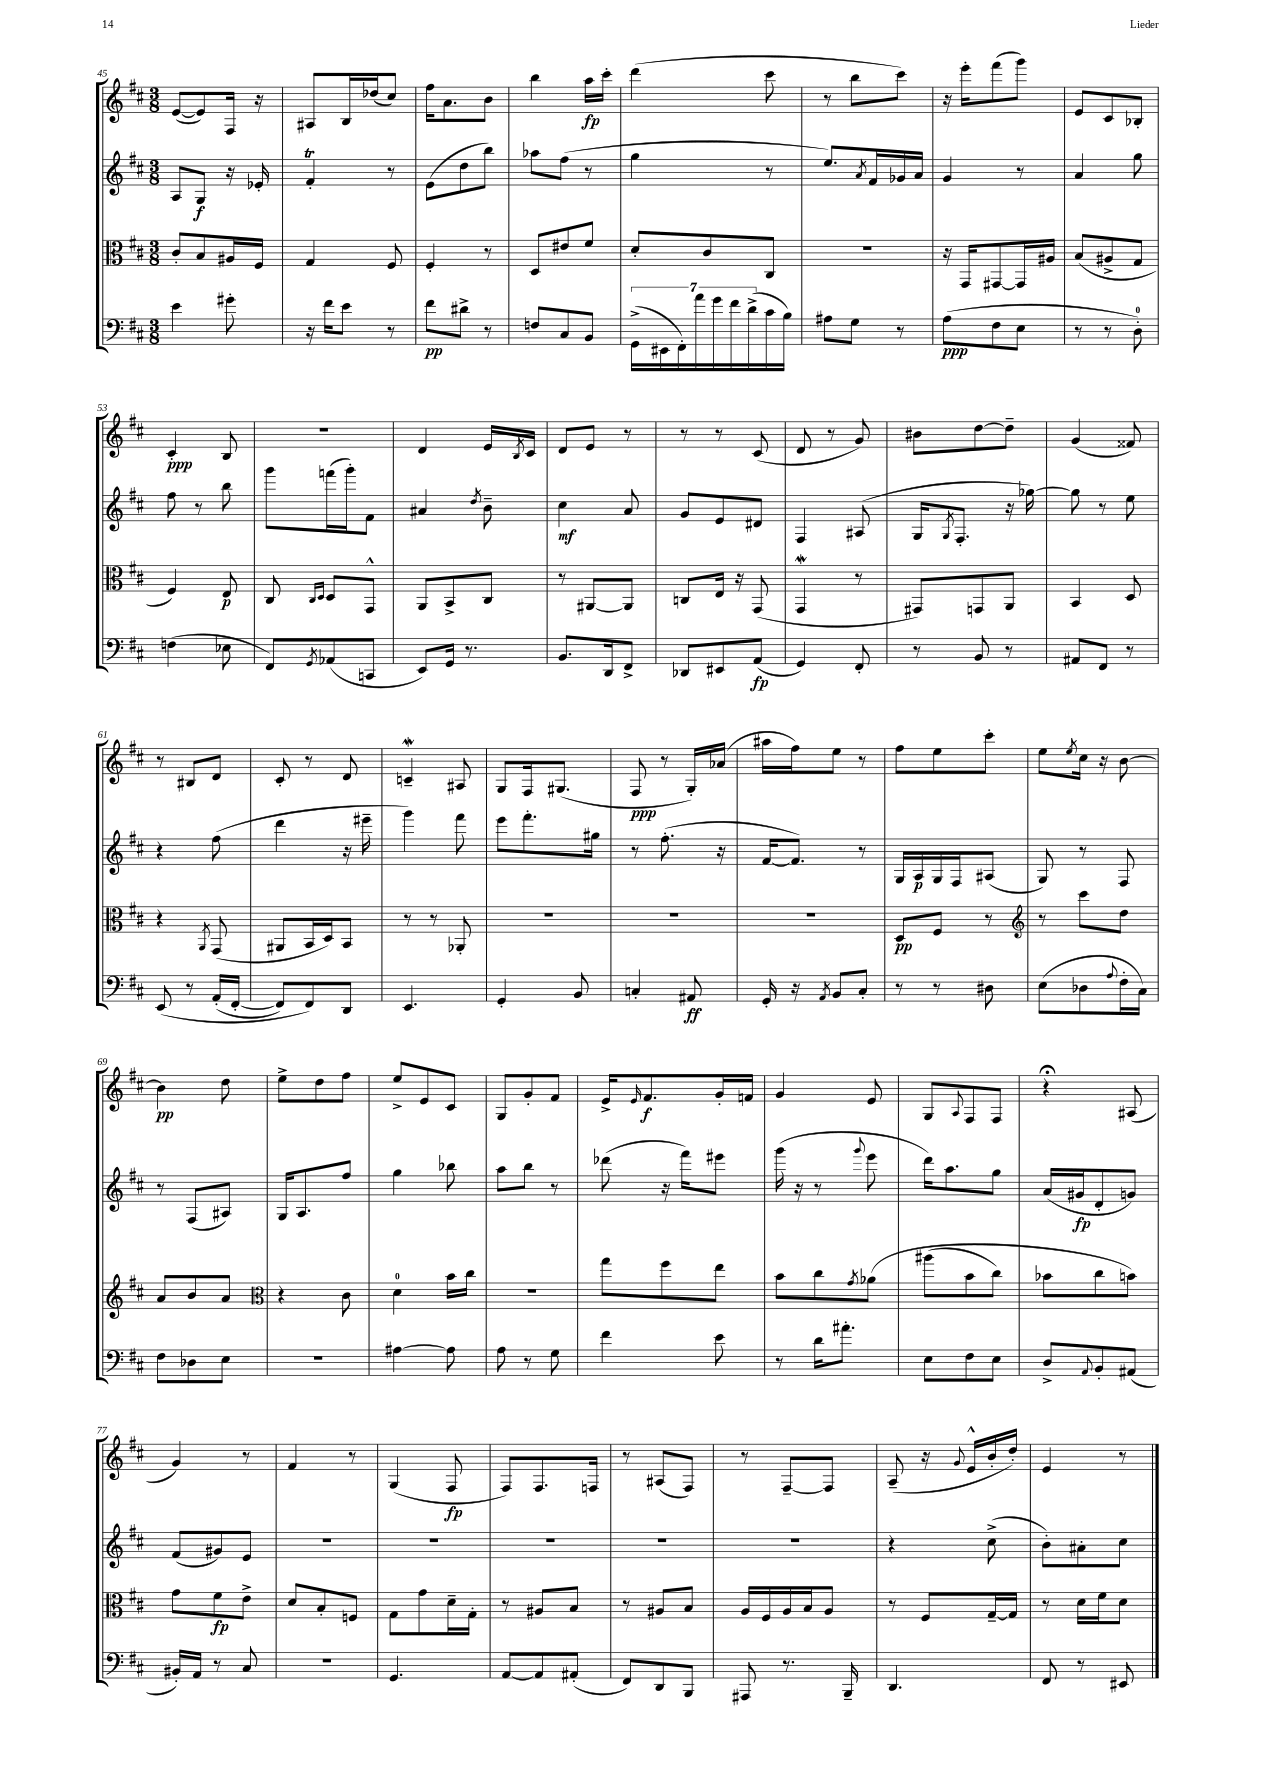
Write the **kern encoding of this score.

**kern	**kern	**kern	**kern
*staff4	*staff3	*staff2	*staff1
*clefF4	*clefC3	*clefG2	*clefG2
*k[f#c#]	*k[f#c#]	*k[f#c#]	*k[f#c#]
*M3/8	*M3/8	*M3/8	*M3/8
4e	8c#'	8A	([8e
.	8B	8G	8e])
8g#'	16A#	16r	16F#
.	16F#	16e-'	16r
=	=	=	=
16r	4G	4f#'	8A#
16f#	.	.	.
8e	.	.	16B
.	.	.	(16dd-
8r	8F#	8r	8cc#)
=	=	=	=
8f#	4F#'	(8e	16ff#
.	.	.	8.a
8d#^	.	8dd	.
8r	8r	8bb)	8b
=	=	=	=
8F	8D	8aa-	4bb
8C#	8e#	(8ff#	.
8BB	8f#	8r	16aa
.	.	.	16ccc#'
=	=	=	=
(28GG^	8d'	4gg	(4ddd
28EE#	.	.	.
28FF#')	.	.	.
28a	.	.	.
.	8c#	.	.
28g	.	.	.
28f#	.	.	.
(28d^	.	.	.
16c#	8C#	8r	8ccc#
16B)	.	.	.
=	=	=	=
8A#	4.r	8.ee)	8r
8G	.	.	8bb
.	.	8qa	.
.	.	16f#	.
8r	.	16g-	8ccc#)
.	.	16a	.
=	=	=	=
(8A	16r	4g	16r
.	16GG	.	16eee'
8F#	[8GG#	.	(8fff#
8E	16GG#]	8r	8ggg)
.	16A#	.	.
=	=	=	=
8r	(8B	4a	8e
8r	8A#^	.	8c#
8D')	8G	8gg	8B-'
=	=	=	=
(4F	4F#)	8ff#	4c#'
.	.	8r	.
8E-	8E	8bb	8B
=	=	=	=
8FF#)	8C#	8ggg	4.r
.	16qqC#	.	.
8qGG	16qqD	.	.
(8AA-	8D	(16fff	.
.	.	16ggg')	.
8CC	8GG^^	8f#	.
=	=	=	=
8EE)	8AA	4a#	4d
16GG	8BB^	.	.
8.r	.	.	.
.	.	8qdd	.
.	8C#	8b~	16e
.	.	.	8qB
.	.	.	16c#
=	=	=	=
8.BB	8r	4cc#	8d
.	[8AA#	.	8e
16DD	.	.	.
8FF#^	8AA#]	8a	8r
=	=	=	=
8DD-	8C	8g	8r
8EE#	16E	8e	8r
.	16r	.	.
(8AA	(8GG	8d#	(8c#
=	=	=	=
4GG)	4GG	4F#	8d
.	.	.	8r
8FF#'	8r	(8A#	8g)
=	=	=	=
8r	8GG#)	16G	8b#
.	.	8qG	.
.	.	8.F#'	.
8BB	8GG	.	[8dd
8r	8AA	16r	8dd~]
.	.	[16gg-)	.
=	=	=	=
8AA#	4BB	8gg-]	(4g
8FF#	.	8r	.
8r	8D	8ee	8f##)
=	=	=	=
&(8EE	4r	4r	8r
8r	.	.	8B#
.	8qAA	.	.
(16AA'	(8GG	(8ff#	8d
[16FF#'	.	.	.
=	=	=	=
8FF#])	8AA#	4ddd	8c#'
8FF#&)	16BB	.	8r
.	16D)	.	.
8DD	8BB	16r	8d
.	.	16eee#~	.
=	=	=	=
4.EE	8r	4ggg)	4c~
.	8r	.	.
.	8AA-'	8fff#	8A#
=	=	=	=
4GG'	4.r	8eee	8G
.	.	8.fff#'	16F#
.	.	.	(8.G#
8BB	.	.	.
.	.	16gg#	.
=	=	=	=
4C'	4.r	8r	8F#
.	.	(8.ff#'	8r
8AA#	.	.	16G')
.	.	16r	(16a-
=	=	=	=
16GG'	4.r	[16f#	16aa#
16r	.	8.f#])	16ff#)
8qAA	.	.	.
8BB	.	.	8ee
8C#'	.	8r	8r
=	=	=	=
8r	8D	16G	8ff#
.	.	16A	.
8r	8F#	16G	8ee
.	.	16F#	.
8D#	8r	(8A#	8ccc#'
=	=	=	=
*	*clefG2	*	*
(8E	8r	8G)	8ee
.	.	.	8qee
8D-	8ccc#	8r	16cc#
.	.	.	16r
8qqA	.	.	.
16F#'	8dd	8F#	[8b
16C#)	.	.	.
=	=	=	=
8F#	8a	8r	4b]
8D-	8b	(8F#	.
8E	8a	8A#)	8dd
=	=	=	=
*	*clefC3	*	*
4.r	4r	16G	8ee^
.	.	8.A	.
.	.	.	8dd
.	8c#	8ff#	8ff#
=	=	=	=
[4A#	4d	4gg	8ee^
.	.	.	8e
8A#]	16b	8bb-	8c#
.	16cc#	.	.
=	=	=	=
8A	4.r	8aa	8G
8r	.	8bb	8g'
8G	.	8r	8f#
=	=	=	=
4f#	8gg	(8ddd-	16e^
.	.	.	16qqe
.	.	.	8.f#
.	8ff#	16r	.
.	.	16fff#)	.
8e	8ee	8eee#	16g'
.	.	.	16f
=	=	=	=
8r	8b	(16ggg	4g
.	.	16r	.
16d	8cc#	8r	.
8.a#'	.	.	.
.	8qg	8qqggg	.
.	&(8a-	8eee	8e
=	=	=	=
8E	(8aa#	16ddd)	8G
.	.	8.aa	.
.	.	.	8qqA
8F#	8b	.	8F#
8E	8cc#)	8gg	8F#
=	=	=	=
8D^	8b-	(16a	4r;
.	.	16g#	.
8qqAA	.	.	.
8BB'	8cc#	8d'	.
(8AA#	8b&)	8g)	(8A#
=	=	=	=
16BB#')	8g	(8f#	4g)
16AA	.	.	.
8r	8f#	8g#)	.
8C#	8e^	8e	8r
=	=	=	=
4.r	8d	4.r	4f#
.	8B'	.	.
.	8F	.	8r
=	=	=	=
4.GG	8G	4.r	(4G
.	8g	.	.
.	16d~	.	8F#
.	16G'	.	.
=	=	=	=
[8AA	8r	4.r	8F#)
8AA]	8A#	.	8.F#
(8AA#'	8B	.	.
.	.	.	16F
=	=	=	=
8FF#)	8r	4.r	8r
8DD	8A#	.	(8A#
8BBB	8B	.	8F#)
=	=	=	=
8AAA#	16A	4.r	8r
.	16F#	.	.
8.r	16A	.	[8F#~
.	16B	.	.
.	8A	.	8F#]
16BBB~	.	.	.
=	=	=	=
4.DD	8r	4r	(8A~
.	8F#	.	16r
.	.	.	8qqg
.	.	.	16e^^
.	[16G~	(8cc#^	16b'
.	16G]	.	16dd')
=	=	=	=
8FF#	8r	8b')	4e
8r	16d	8a#'	.
.	16f#	.	.
8EE#	8d	8cc#	8r
==	==	==	==
*-	*-	*-	*-
